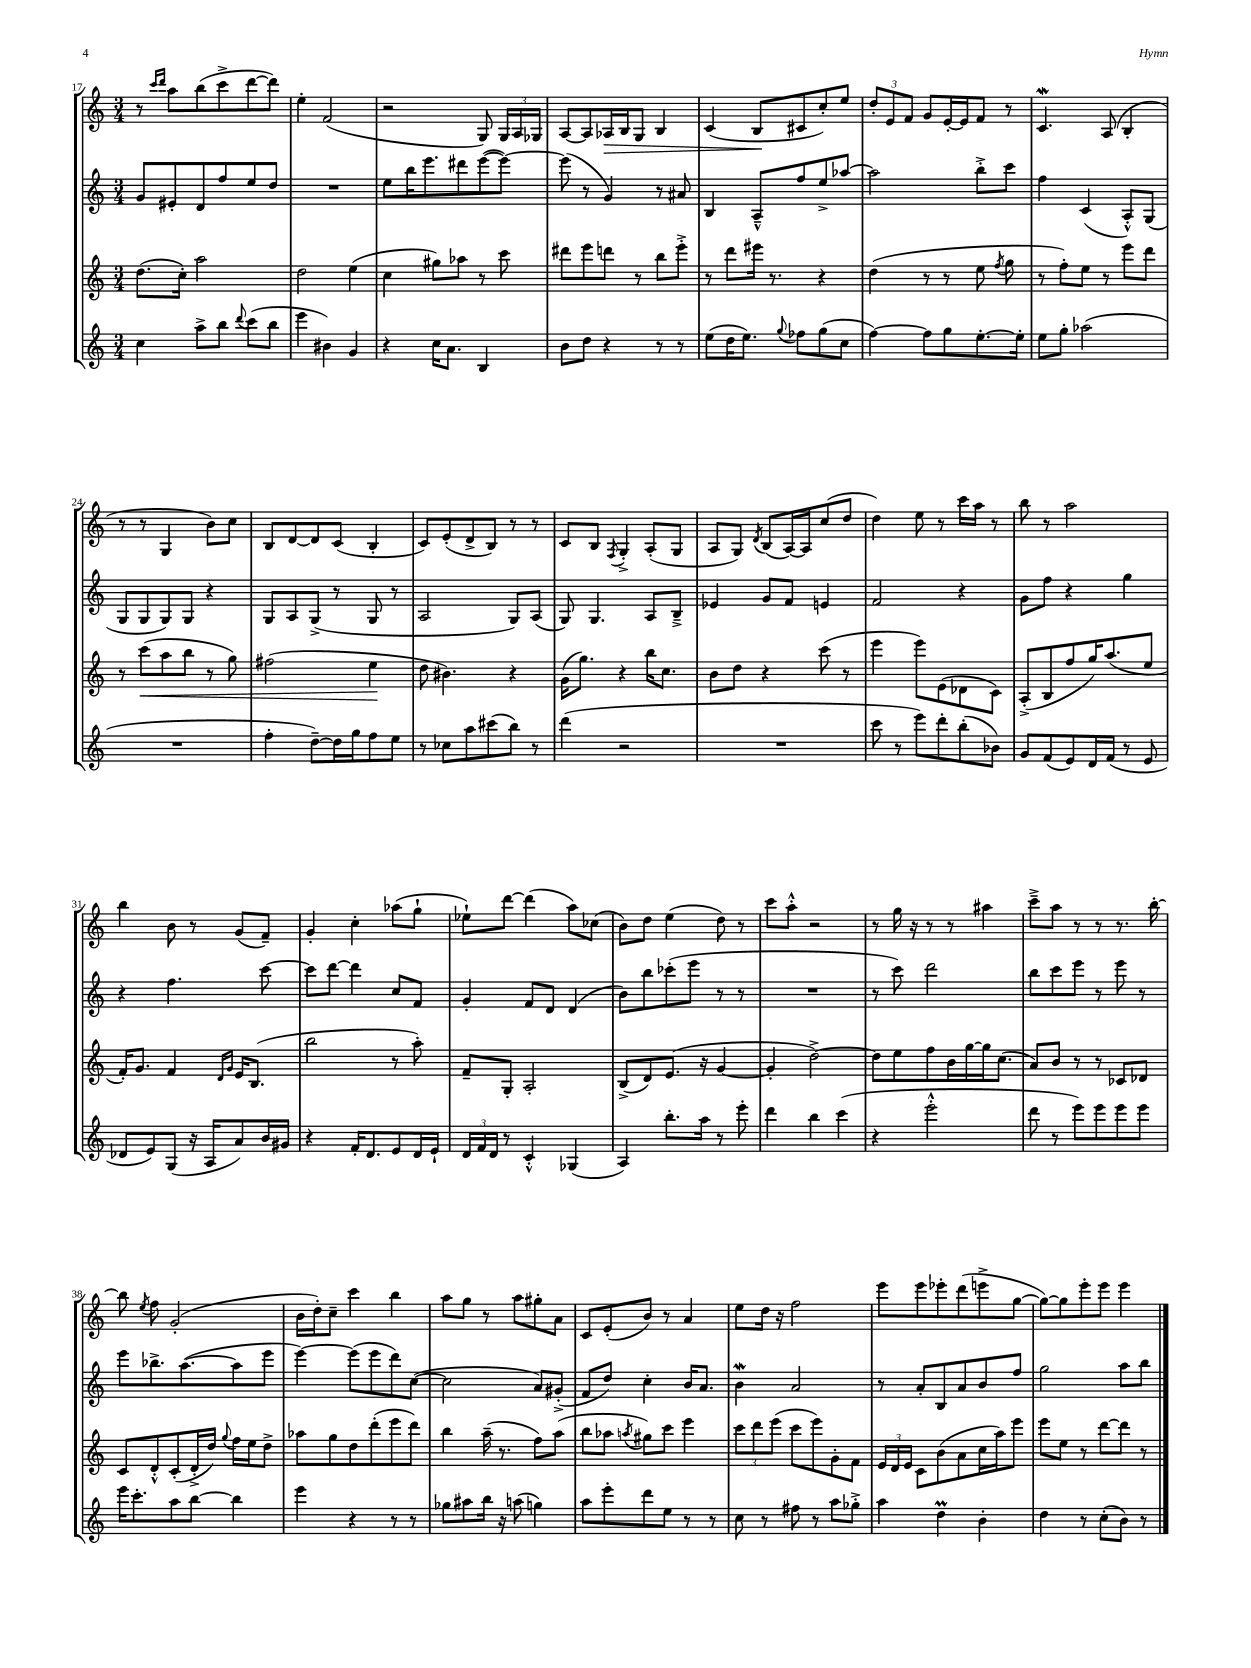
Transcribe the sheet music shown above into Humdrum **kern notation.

**kern	**kern	**dynam	**kern	**kern	**dynam
*part4	*part3	*part3	*part2	*part1	*part1
*staff4	*staff3	*staff3	*staff2	*staff1	*staff1
*clefG2	*clefG2	*	*clefG2	*clefG2	*
*k[]	*k[]	*	*k[]	*k[]	*
*M3/4	*M3/4	*	*M3/4	*M3/4	*
=17	=17	=17	=17	=17	=17
4cc\	(8.dd\L	.	8g/L	8r	.
.	.	.	.	16qqccc/LL	.
.	.	.	.	16qqddd/JJ	.
.	.	.	8e#X'/	8aa\L	.
.	16cc'\Jk)	.	.	.	.
8aa^\L	2aa\	.	8d/	(8bb\	.
8bb\J	.	.	8ff/	8ccc^\	.
8qqddd/	.	.	.	.	.
(8ccc\L	.	.	8ee/	[8ddd\	.
8bb\J	.	.	8dd/J	8ddd\J])	.
=18	=18	=18	=18	=18	=18
4eee\	2dd\	.	2.r	4ee'\	.
4b#X\)	.	.	.	(2f/	.
4g/	(4ee\	.	.	.	.
=19	=19	=19	=19	=19	=19
4r	4cc\	.	8ee\L	2r	.
.	.	.	16bb\K	.	.
.	.	.	8.eee\	.	.
16cc\KL	8gg#X\L)	.	.	.	.
8.a\J	.	.	.	.	.
.	8aa-X\J	.	8ddd#X\	.	.
4B/	8r	.	([8eee\	8G/)	.
.	8ccc\	.	8eee\J_)	24G/LL	.
.	.	.	.	24A/	.
.	.	.	.	24G-X/JJ	.
=20	=20	=20	=20	=20	=20
8b\L	8ddd#X\L	.	(8eee\]	[8A/L	.
8dd\J	8eee\	.	8r	8A/]	.
!	!	!	!	!	!LO:HP:b
4r	8dddn\J	.	4g/)	16A-X/L	>
.	.	.	.	16B/J	.
.	8r	.	.	8G/J	.
8r	8bb\L	.	8r	4B/	.
8r	8eee'^\J	.	8a#X/	.	.
=21	=21	=21	=21	=21	=21
(8ee\L	8r	.	4B/	(4c/	.
16dd\K	8ddd\L	.	.	.	.
8.ee\J)	.	.	.	.	.
.	16eee#X\Jk	.	8A~^^/L	8B/L	.
.	8.r	.	.	.	.
8qqgg/	.	.	.	.	.
8ff-X\L	.	.	8ff/	8c#X/	]
(8gg\	4r	.	8ee^/	8cc'/)	.
8cc\J	.	.	[8aa-X/J	8ee/J	.
=22	=22	=22	=22	=22	=22
[4ff\)	(4dd\	.	2aa-\]	12dd'/L	.
.	.	.	.	12e/	.
.	.	.	.	12f/J	.
8ff\L]	8r	.	.	8g/L	.
8gg\	8r	.	.	[16e'/L	.
.	.	.	.	16e/J]	.
[8.ee'\	8ee\	.	8bb'^\L	8f/J	.
.	8qff/	.	.	.	.
.	8gg\	.	8ccc\J	8r	.
16ee'\Jk]	.	.	.	.	.
=23	=23	=23	=23	=23	=23
8ee\L	8r	.	4ff\	4.cw/	.
8gg'\J	8ff'\L)	.	.	.	.
(2aa-X\	8ee\J	.	(4c/	.	.
.	8r	.	.	(8A/	.
.	8eee\L	.	8A'^^/L)	4B'/	.
.	8ddd\J	.	(8G/J	.	.
!!LO:LB:g=z
=24	=24	=24	=24	=24	=24
2.r	8r	.	8G/L	8r	.
!	!	!LO:HP:b	!	!	!
.	(8ccc\L	<	8G/	8r	.
.	8aa\	.	8G/)	4G/	.
.	8bb\J	.	8G/J	.	.
.	8r	.	4r	8b\L)	.
.	8gg\)	.	.	8cc\J	.
=25	=25	=25	=25	=25	=25
4ff'\	(2ff#X\	.	8G/L	8B/L	.
.	.	.	8A/	[8d/	.
[8dd~\L)	.	.	(8G^/J	8d/]	.
16dd\L]	.	.	8r	(8c/J	.
16gg\J	.	.	.	.	.
8ff\	4ee\	.	8G/	4B'/	.
8ee\J	.	.	8r	.	.
.	.	[	.	.	.
=26	=26	=26	=26	=26	=26
8r	8dd\	.	2A/	8c/L)	.
8cc-X\L	4.b#X\)	.	.	(8e'/	.
8aa\	.	.	.	8d^/	.
(8ccc#X\	.	.	.	8B/J)	.
8bb\J)	4r	.	8G/L)	8r	.
8r	.	.	(8A/J	8r	.
=27	=27	=27	=27	=27	=27
(4ddd\	(16g\KL	.	8G/)	8c/L	.
.	8.gg\J)	.	.	.	.
.	.	.	4.G/	8B/J	.
.	.	.	.	8qF/	.
2r	4r	.	.	4G'^/	.
.	16bb\KL	.	8A/L	(8A'/L	.
.	8.cc\J	.	.	.	.
.	.	.	8B~^/J	8G/J	.
=28	=28	=28	=28	=28	=28
2.r	8b\L	.	4e-X/	8A/L	.
.	8dd\J	.	.	8G/J)	.
.	.	.	.	8qd/	.
.	4r	.	8g/L	(8B/L	.
.	.	.	8f/J	[16A/L)	.
.	.	.	.	16A/J]	.
.	(8ccc\	.	4en/	(8cc/	.
.	8r	.	.	8dd/J	.
=29	=29	=29	=29	=29	=29
8ccc\	4eee\	.	2f/	4dd\)	.
8r	.	.	.	.	.
8eee\L)	8eee\L)	.	.	8ee\	.
8ddd'\	(8e\	.	.	8r	.
(8bb'\	8d-X\	.	4r	16ccc\LL	.
.	.	.	.	16aa\JJ	.
8b-X\J)	8c\J)	.	.	8r	.
=30	=30	=30	=30	=30	=30
8g/L	(8A'^/L	.	8g\L	8bb\	.
(8f/	8B/	.	8ff\J	8r	.
8e/)	8ff/	.	4r	2aa\	.
16d/L	16gg/K)	.	.	.	.
(16f/JJ	(8.aa/	.	.	.	.
8r	.	.	4gg\	.	.
8e/	8ee/J	.	.	.	.
!!LO:LB:g=z
=31	=31	=31	=31	=31	=31
8d-X/L	16f'/KL)	.	4r	4bb\	.
.	8.g/J	.	.	.	.
8e/)	.	.	.	.	.
(8G/J	4f/	.	4.ff\	8b\	.
16r	.	.	.	8r	.
16A/KL	.	.	.	.	.
.	16qqd/LL	.	.	.	.
.	16qqg/JJ	.	.	.	.
8a/)	16e/KL	.	.	(8g/L	.
.	(8.B/J	.	.	.	.
16b/L	.	.	[8ccc\	8f~/J)	.
16g#X/JJ	.	.	.	.	.
=32	=32	=32	=32	=32	=32
4r	2bb\	.	8ccc\L]	4g'/	.
.	.	.	[8ddd\J	.	.
16f'/KL	.	.	4ddd\]	4cc'\	.
8.d/	.	.	.	.	.
8e/	8r	.	8cc/L	(8aa-X\L	.
16d/L	8aa'\)	.	8f/J	8gg`\J	.
16e`/JJ	.	.	.	.	.
=33	=33	=33	=33	=33	=33
24d/LL	8f~/L	.	4g'/	8ee-X`\L)	.
24f/	.	.	.	.	.
24d/JJ	.	.	.	.	.
8r	8G'/J	.	.	[8ddd\J	.
4c'^^/	2A'/	.	8f/L	(4ddd\]	.
.	.	.	8d/J	.	.
(4G-X/	.	.	(4d/	8aa\L)	.
.	.	.	.	(8cc-X\J	.
=34	=34	=34	=34	=34	=34
4A/)	(8B^/L	.	8b\L)	8b\L)	.
.	8d/)	.	8bb\	8dd\J	.
8.bb'\L	(8.e/J	.	(8ccc-X'\	(4ee\	.
.	.	.	8eee\J	.	.
16aa\Jk	16r	.	.	.	.
8r	[4g/	.	8r	8dd\)	.
8eee'\	.	.	8r	8r	.
=35	=35	=35	=35	=35	=35
4ddd\	4g'/]	.	2.r	8ccc\L	.
.	.	.	.	8aa'^^\J	.
4bb\	[2dd^\)	.	.	2r	.
(4ccc\	.	.	.	.	.
=36	=36	=36	=36	=36	=36
4r	8dd\L]	.	8r	8r	.
.	8ee\	.	8ccc\)	16gg\	.
.	.	.	.	16r	.
2eee'^^\	8ff\	.	2ddd\	8r	.
.	16b\L	.	.	8r	.
.	[16gg\	.	.	.	.
.	16gg\J]	.	.	4aa#X\	.
.	(8.cc\J	.	.	.	.
=37	=37	=37	=37	=37	=37
8ddd\	8a/L)	.	8bb\L	8ccc~^\L	.
8r	8b/J	.	8ccc\	8aa\J	.
8eee\L)	8r	.	8eee\J	8r	.
8eee\	8r	.	8r	8r	.
8eee\	8c-X/L	.	8eee\	8.r	.
8eee\J	8d-X/J	.	8r	.	.
.	.	.	.	[16bb'\	.
!!LO:LB:g=z
=38	=38	=38	=38	=38	=38
16eee\KL	8c/L	.	8eee\L	8bb\]	.
8.ccc'\	.	.	.	.	.
.	.	.	.	8qee/	.
.	8d'^^/	.	8.bb-X^\	8ff\	.
8aa\	(8c'/	.	.	(2g'/	.
.	.	.	([8.aa\	.	.
[8bb\J	16d'^/L	.	.	.	.
.	16dd/JJ)	.	.	.	.
.	8qqgg/	.	.	.	.
4bb\]	16ff\LL	.	8aa\]	.	.
.	16ee\J	.	.	.	.
.	8dd^\J	.	8eee\J	.	.
=39	=39	=39	=39	=39	=39
4eee\	8aa-X\L	.	[4eee\)	16b\LL	.
.	.	.	.	16dd'\J)	.
.	8gg\	.	.	8cc~\J	.
4r	8dd\	.	(8eee\L]	4ccc\	.
.	(8ddd'\	.	8eee\	.	.
8r	8eee\	.	8ddd\)	4bb\	.
8r	8ddd\J)	.	([8cc\J	.	.
=40	=40	=40	=40	=40	=40
8gg-X\L	4bb\	.	2cc\]	8aa\L	.
8aa#X\	.	.	.	8gg\J	.
16bb\Jk	(16aa~\	.	.	8r	.
16r	8.r	.	.	.	.
(8aan\	.	.	.	8aa\L	.
4ggn\)	8ff\L)	.	8a/L)	8gg#X'\	.
.	(8aa\J	.	(8g#X'^/J	8a\J	.
=41	=41	=41	=41	=41	=41
8aa\L	8bb\L	.	8f/L	8c/L	.
8eee'\	8aa-X\J	.	8dd/J)	(8e'/	.
.	8qaan/	.	.	.	.
8ddd\	8gg#X\L)	.	4cc'\	8b/J)	.
8ee\J	8ccc\J	.	.	8r	.
8r	4eee\	.	16b/KL	4a/	.
.	.	.	8.a/J	.	.
8r	.	.	.	.	.
=42	=42	=42	=42	=42	=42
8cc\	12ccc\L	.	4bW\	8ee\L	.
.	12ddd\	.	.	.	.
8r	.	.	.	16dd\Jk	.
.	(12eee\J	.	.	.	.
.	.	.	.	16r	.
8ff#X\	8ccc\L	.	2a/	2ff\	.
8r	8eee\)	.	.	.	.
8aa\L	8g'\	.	.	.	.
8gg-X'^\J	8f\J	.	.	.	.
=43	=43	=43	=43	=43	=43
4aa\	24e/LL	.	8r	8eee\L	.
.	24d/	.	.	.	.
.	24e/JJ	.	.	.	.
.	8c\L	.	8a'/L	8eee\	.
4ddM\	(8b\	.	8B/	8eee-X'\	.
.	8a\	.	8a/	(8ddd\	.
4b'\	16cc\L	.	8b/	8eeen^\	.
.	16aa\J)	.	.	.	.
.	8eee\J	.	8ff/J	[8gg\J	.
=44	=44	=44	=44	=44	=44
4dd\	8eee\L	.	2gg\	8gg\L_)	.
.	8ee\J	.	.	8gg\]	.
8r	8r	.	.	8eee'\	.
(8cc'\L	[8ddd\L	.	.	8eee\J	.
8b\J)	8ddd\J]	.	8aa\L	4eee\	.
8r	8r	.	8bb\J	.	.
==	==	==	==	==	==
*-	*-	*-	*-	*-	*-
